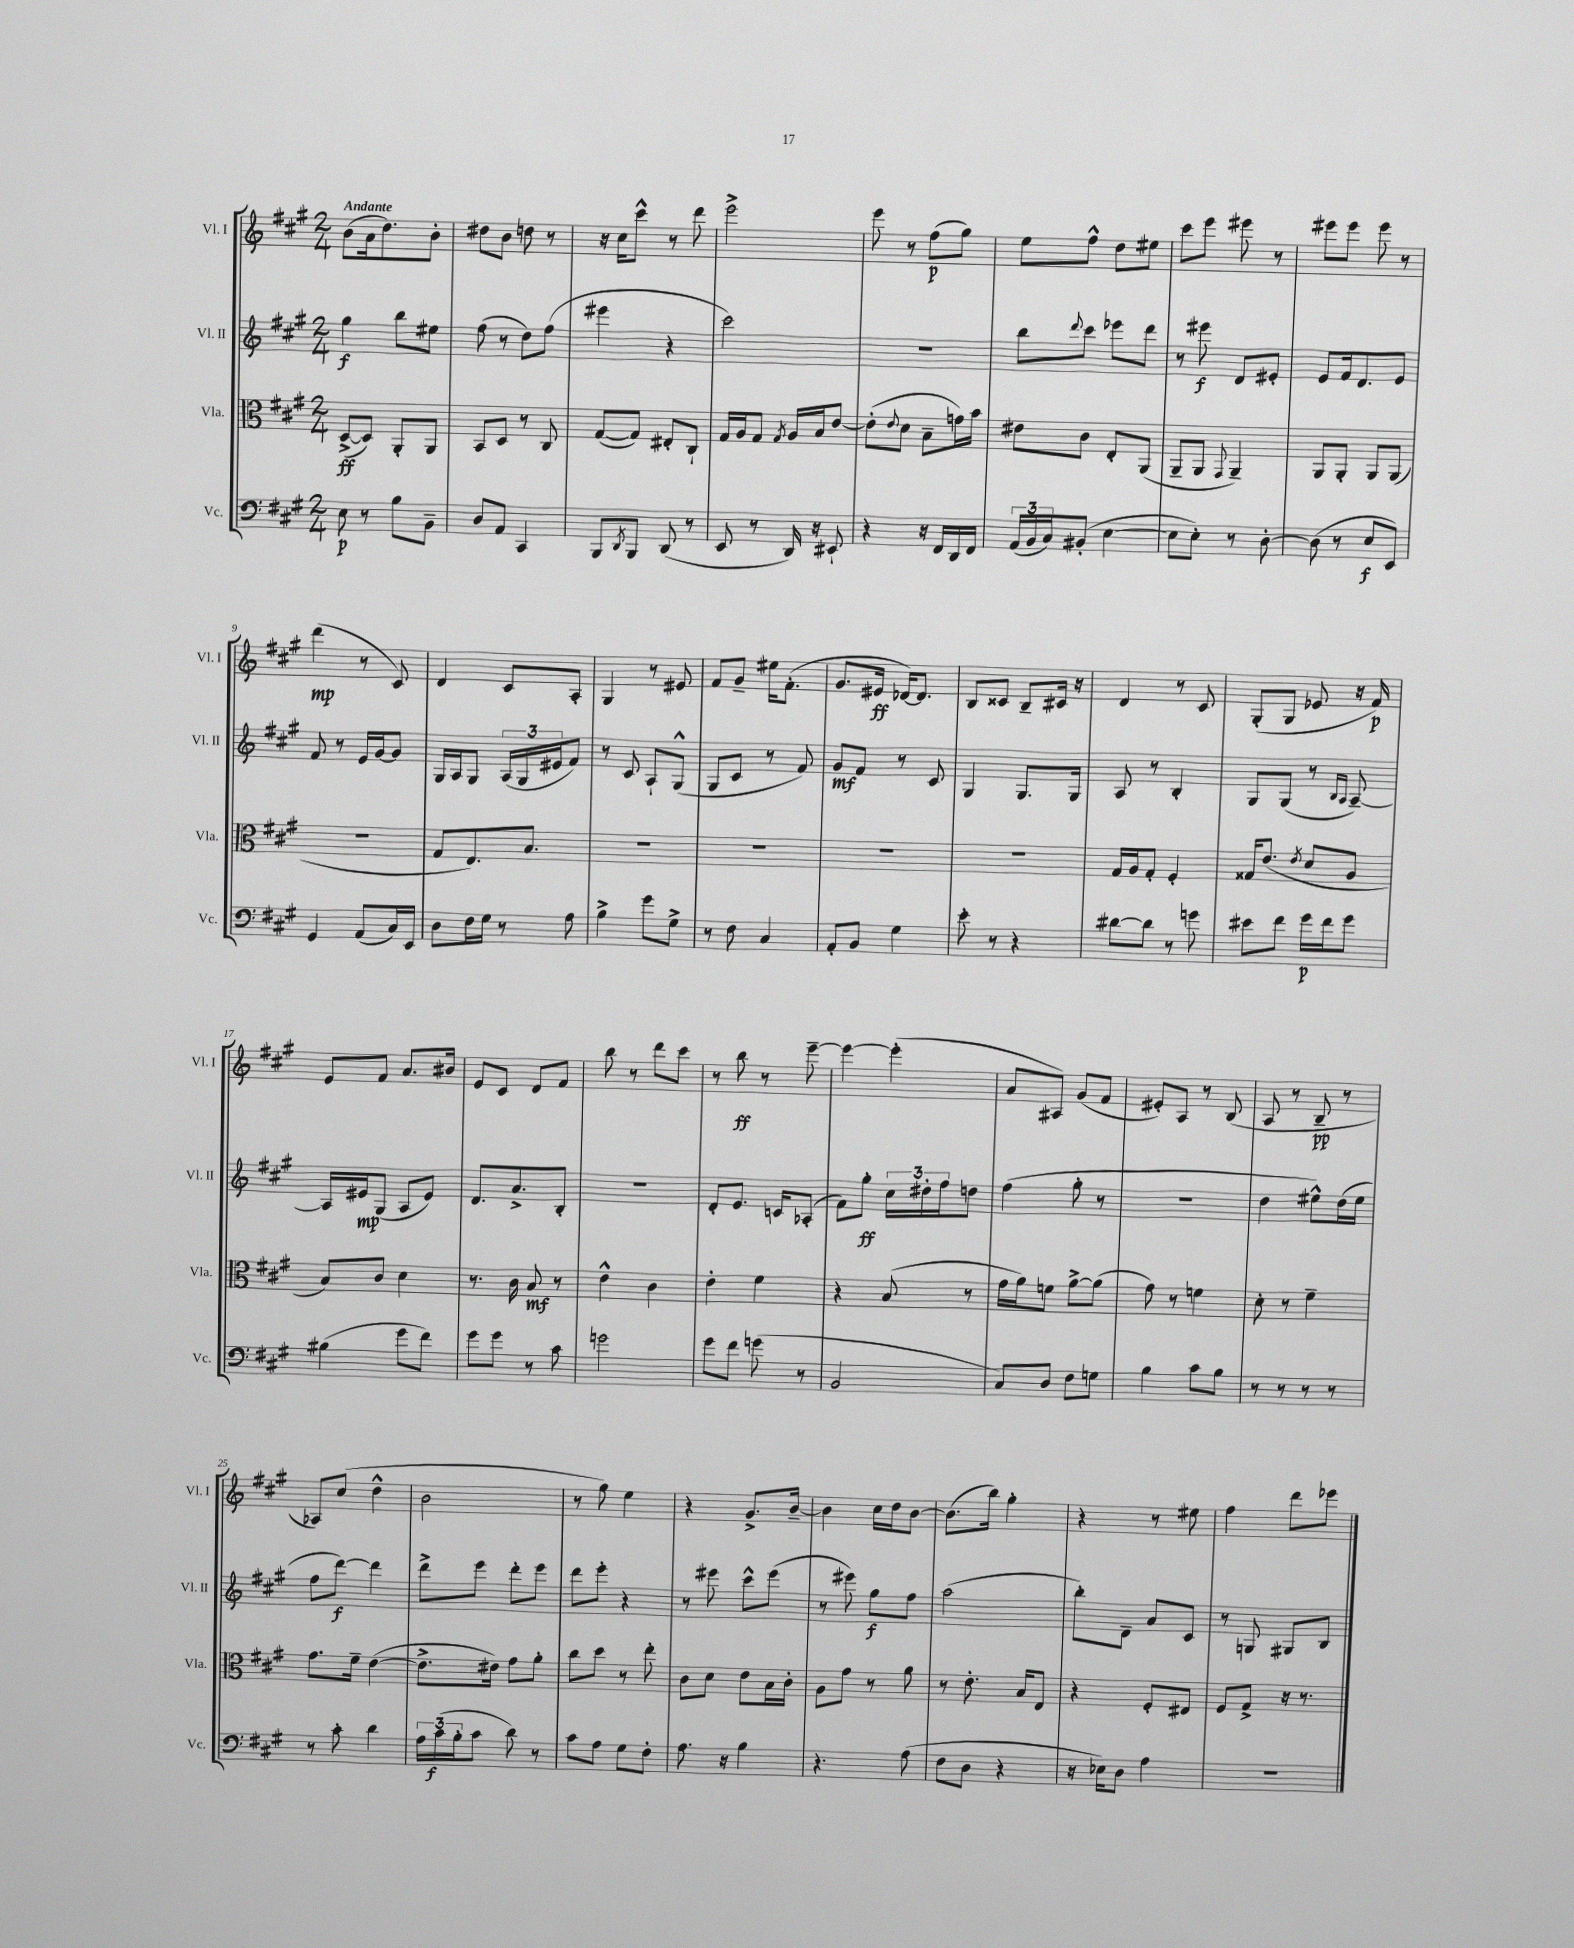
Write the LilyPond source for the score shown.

<<
\new StaffGroup <<
\new Staff = "s0" \with { instrumentName = "Vl. I" shortInstrumentName = "Vl. I" } {
    \clef treble \key a \major \numericTimeSignature \time 2/4 \tempo "Andante"
    b'8( a'16 d''8.) b'8-. |
    dis''8 b'8 d''8 r8 |
    r16 cis''16 cis'''8-^ r8 d'''8 |
    e'''2-> |
    e'''8 r8 fis''8\p( gis''8) |
    e''8 fis''8-^ d''8 eis''8 |
    cis'''8 e'''8 eis'''8 r8 |
    eis'''8 eis'''8 eis'''8 r8 |
    d'''4\mp( r8 cis'8) |
    d'4 cis'8 a8-. |
    gis4 r8 eis'8 |
    fis'8 gis'8-- eis''16 fis'8.-.( |
    gis'8. eis'16\ff des'16~) des'8. |
    b8 cisis'8 b8-- cis'16 r16 |
    d'4 r8 cis'8 |
    gis8-.( gis8 ees'8 r16 fis'16\p) |
    e'8 fis'8 a'8. bis'16 |
    e'8 cis'8 d'8 fis'8 |
    b''8 r8 d'''8 cis'''8 |
    r8 b''8\ff r8 e'''8~-- |
    e'''4~ e'''4-.( |
    a'8 ais8) gis'8( fis'8 |
    eis'8-.) a8 r8 b8( |
    a8 r8 b8--\pp r8 |
    aes8) cis''8( d''4-^ |
    b'2 |
    r8 gis''8) e''4 |
    r4 gis'8.-> b'16~-- |
    b'4 cis''16 d''16 b'8~ |
    b'8.( b''16) gis''4-. |
    r4 r8 eis''8 |
    fis''4 d'''8 ees'''8 \bar "|." |
}
\new Staff = "s1" \with { instrumentName = "Vl. II" shortInstrumentName = "Vl. II" } {
    \clef treble \key a \major \numericTimeSignature \time 2/4
    gis''4\f b''8 eis''8 |
    fis''8( r8 d''8) fis''8( |
    eis'''4 r4 |
    cis'''2) |
    R2 |
    b''8 \appoggiatura { d'''8 } cis'''8 ees'''8 d'''8 |
    r8 eis'''8\f d'8 eis'8-. |
    e'8 fis'16 d'8. e'8 |
    fis'8 r8 e'16 gis'16~ gis'8 |
    gis16 a16 gis8 \tuplet 3/2 { a16( gis16 eis'16 } fis'8) |
    r8 cis'8 a8-! gis8-^( |
    gis8 cis'8 r8 fis'8) |
    gis'8\mf fis'8 r8 cis'8 |
    gis4 gis8. gis16 |
    a8 r8 b4-. |
    gis8 gis8( r8 \grace { b16 a16 } a8~--) |
    a16 eis'16\mp gis8( a8 eis'8) |
    d'8. a'8.-> b8-. |
    R2 |
    d'8-. e'8. c'16 aes8-.( |
    fis'8) gis''8-.\ff \tuplet 3/2 { cis''16 dis''16-. fis''16 } d''8 |
    fis''4( gis''8-. r8 |
    R2 |
    d''4 eis''8-^) d''16( eis''16 |
    fis''8 d'''8~\f) d'''4 |
    d'''8-> e'''8 d'''8-. e'''8 |
    d'''8 e'''8-. r4 |
    r8 eis'''8 cis'''8-^ eis'''8( |
    r8 eis'''8) gis''8\f fis''8 |
    a''2( |
    b''8-.) d'8-- a'8 cis'8 |
    r8 g8 gis8 b8 \bar "|." |
}
\new Staff = "s2" \with { instrumentName = "Vla." shortInstrumentName = "Vla." } {
    \clef alto \key a \major \numericTimeSignature \time 2/4
    d8~->\ff( d8) a,8-. a,8 |
    b,8 d8 r8 cis8 |
    gis8~( gis8) eis8-. cis8-! |
    gis16 a16 gis8 \acciaccatura { gis8 } a16 b16 e'8~ |
    e'8-.( \appoggiatura { e'8 } d'8 b8-- g'16) b'16 |
    eis'8 cis'8 e8-. a,8( |
    a,8-- a,8 \appoggiatura { gis,8 } a,4--) |
    a,8 a,8-. a,8 a,8( |
    r2 |
    gis8 e8.) b8. |
    R2 |
    R2 |
    R2 |
    R2 |
    gis16 a16 gis8-. fis4-. |
    gisis16 e'8.( \acciaccatura { e'8 } d'8 a8 |
    b8) cis'8 d'4 |
    r8. cis'16 b8\mf r8 |
    e'4-^ cis'4 |
    e'4-. fis'4 |
    r4 b8( r8 |
    gis'16 a'16) f'8 a'8~-> a'8( |
    gis'8) r8 f'4 |
    d'8-. r8 fis'4-- |
    gis'8. fis'16-- e'4~( |
    e'8.-> eis'16) gis'8 a'8-. |
    cis''8 d''8 r8 e''8-. |
    cis'8 d'8 e'8 b16 cis'16-. |
    a8 gis'8 r8 a'8 |
    r8 e'8.-. b16 e8 |
    r4 fis8-. eis8 |
    fis8 gis8-> r16 r8. \bar "|." |
}
\new Staff = "s3" \with { instrumentName = "Vc." shortInstrumentName = "Vc." } {
    \clef bass \key a \major \numericTimeSignature \time 2/4
    e8\p r8 b8 b,8-- |
    d8 a,8 cis,4 |
    b,,8 \acciaccatura { d,8 } b,,8 d,8( r8 |
    e,8 r8 d,16) r16 eis,8-! |
    r4 r16 fis,16 d,16 fis,16 |
    \tuplet 3/2 { a,16( b,16 cis16) } bis,8-.( e4~ |
    e8 e8-.) r8 d8~-. |
    d8( r8 e8\f e,8) |
    gis,4 a,8( cis16) e,16 |
    d8 fis16 gis16 r8 a8 |
    b4-> gis'8 gis8-> |
    r8 fis8 cis4 |
    a,8-. b,8 gis4 |
    e'8-. r8 r4 |
    dis'8~ dis'8 r8 g'8 |
    eis'8 fis'8 gis'16\p fis'16 gis'8 |
    bis4( gis'8 fis'8) |
    gis'8 gis'8 r8 cis'8 |
    g'2 |
    gis'8 fis'8 g'8( r8 |
    b,2 |
    cis8) d8 fis8 g8 |
    b4 cis'8 b8 |
    r8 r8 r8 r8 |
    r8 cis'8-. d'4 |
    \tuplet 3/2 { a16 cis'16\f( b16-. } cis'8 d'8) r8 |
    cis'8 a8 gis8 fis8-. |
    a8. r16 b4 |
    r4. a8( |
    fis8 d8 r4 |
    r16 ees16) d8 a4 |
    R2 \bar "|." |
}
>>
>>
